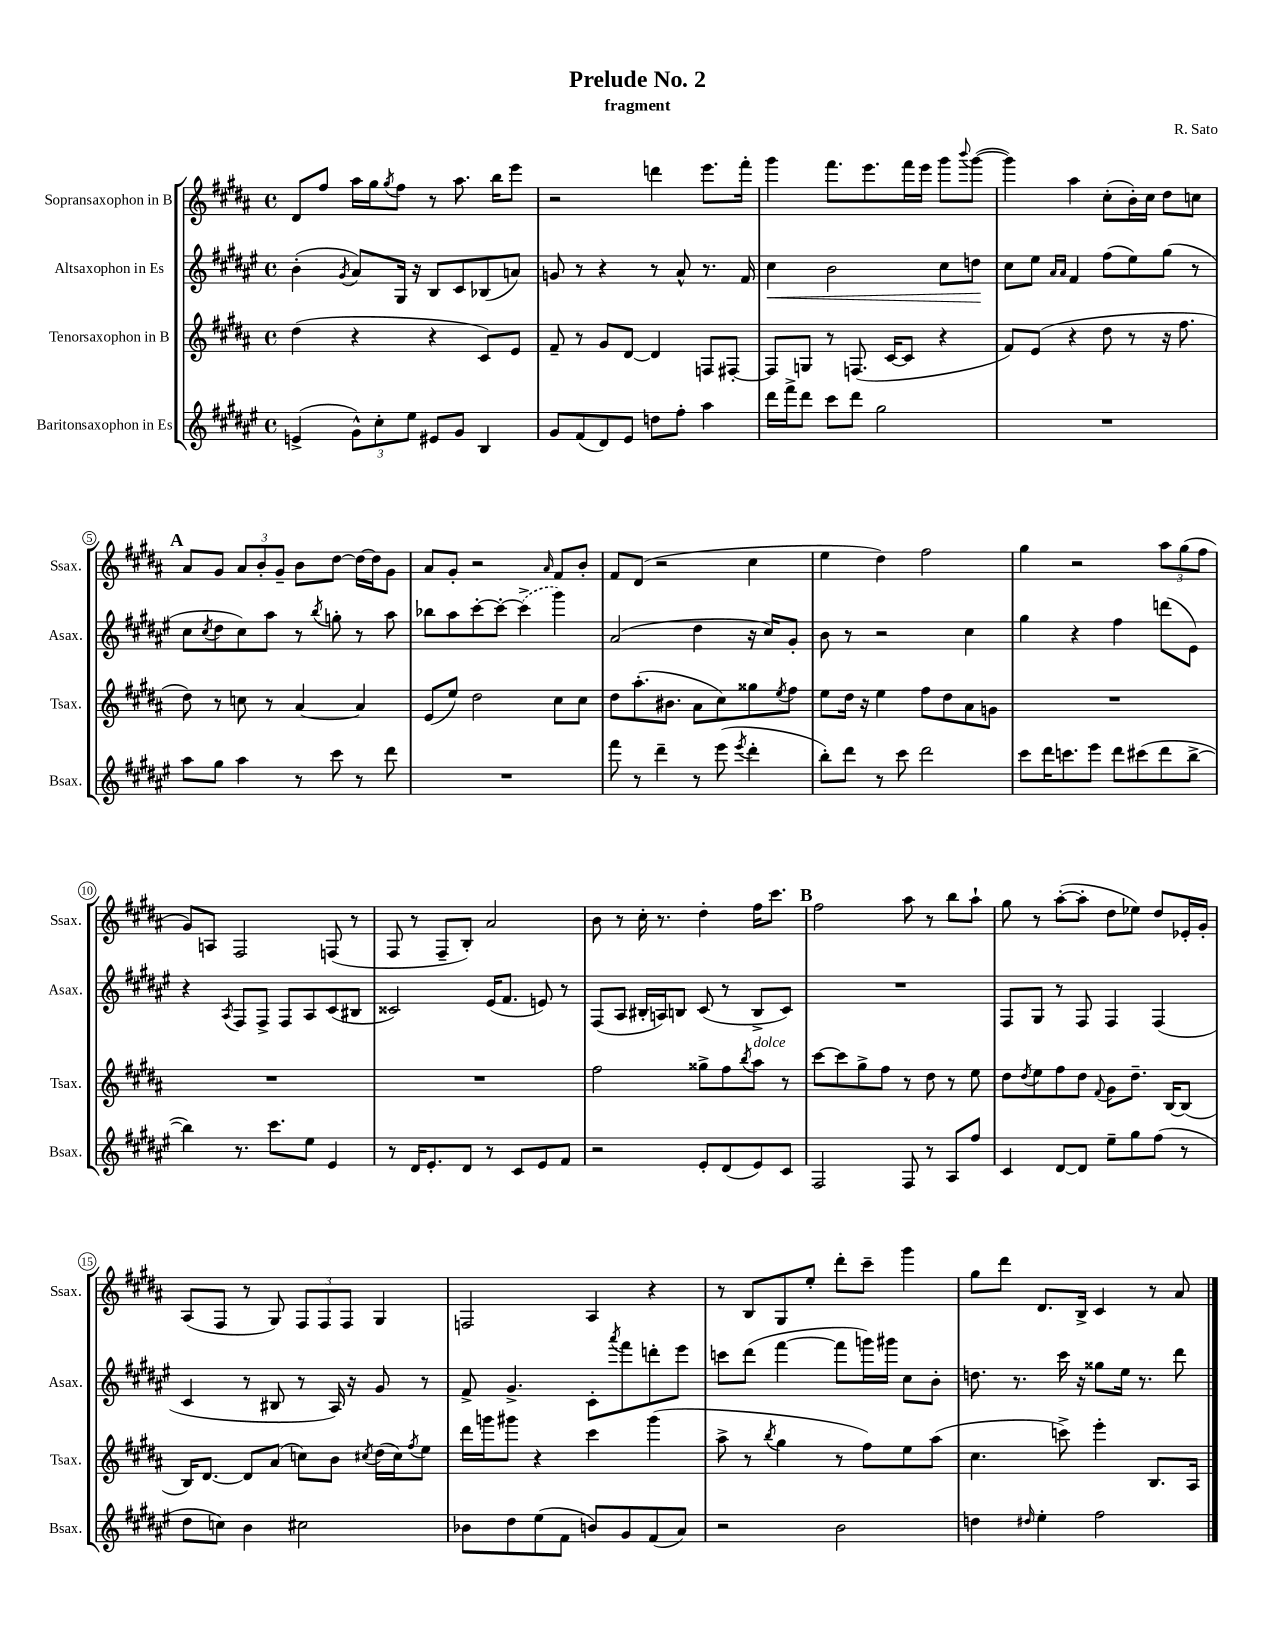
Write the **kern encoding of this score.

**kern	**kern	**kern	**dynam	**kern
*part4	*part3	*part2	*part2	*part1
*staff4	*staff3	*staff2	*staff2	*staff1
*I"Baritonsaxophon in Es	*I"Tenorsaxophon in B	*I"Altsaxophon in Es	*	*I"Sopransaxophon in B
*I'Bsax.	*I'Tsax.	*I'Asax.	*	*I'Ssax.
*clefG2	*clefG2	*clefG2	*	*clefG2
*k[f#c#g#d#a#e#]	*k[f#c#g#d#a#]	*k[f#c#g#d#a#e#]	*	*k[f#c#g#d#a#]
*M4/4	*M4/4	*M4/4	*	*M4/4
*met(c)	*met(c)	*met(c)	*	*met(c)
=1	=1	=1	=1	=1
(4en^/	(4dd#\	(4b'\	.	8d#/L
.	.	.	.	8ff#/J
.	.	8qg#/	.	.
12g#^^\L)	4r	8a#/L)	.	16aa#\LL
.	.	.	.	16gg#\J
12cc#'\	.	.	.	.
.	.	.	.	8qgg#/
.	.	16G#/Jk	.	8ff#\J
12ee#\J	.	.	.	.
.	.	16r	.	.
8e#X/L	4r	8B/L	.	8r
8g#/J	.	8c#/	.	8.aa#\
4B/	8c#/L)	(8B-X/	.	.
.	.	.	.	16bb\KL
.	8e/J	8an/J)	.	8eee\J
=2	=2	=2	=2	=2
8g#/L	8f#~/	8gn/	.	2r
(8f#/	8r	8r	.	.
8d#/)	8g#/L	4r	.	.
8e#/J	[8d#/J	.	.	.
8ddn\L	4d#/]	8r	.	4dddn\
8ff#'\J	.	8a#^^/	.	.
4aa#\	8Fn/L	8.r	.	8.eee\L
.	[8F#X'/J	.	.	.
.	.	16f#/	.	16fff#'\Jk
=3	=3	=3	=3	=3
!	!	!	!LO:HP:b	!
16ddd#\LL	8F#/L]	4cc#\	<	4ggg#\
16fff#^\J	.	.	.	.
8ddd#\J	8Gn/J	.	.	.
8ccc#\L	8r	2b\	.	8.fff#\L
8ddd#\J	(8.Fn/	.	.	.
.	.	.	.	8.eee\
2gg#\	.	.	.	.
.	[16c#/KL	.	.	.
.	8c#/J]	.	.	16fff#\L
.	.	.	.	16eee\JJ
.	4r	8cc#\L	.	8ggg#\L
.	.	.	.	8qqbbb/
.	.	8ddn\J	.	([8ggg#\J
.	.	.	[	.
=4	=4	=4	=4	=4
1r	8f#/L)	8cc#\L	.	4ggg#\])
.	(8e/J	8ee#\J	.	.
.	.	16qqa#/LL	.	.
.	.	16qqa#/JJ	.	.
.	4r	4f#/	.	4aa#\
.	8dd#\	(8ff#\L	.	(8cc#'\L
.	8r	8ee#\)	.	16b'\L)
.	.	.	.	16cc#\JJ
.	16r	(8gg#\J	.	8dd#\L
.	8.ff#\	.	.	.
.	.	8r	.	8ccn\J
!!LO:LB:g=z
!!LO:REH:place=s1:t=A
=5	=5	=5	=5	=5
8aa#\L	8dd#\)	8cc#\L	.	8a#/L
.	.	8qcc#/	.	.
8gg#\J	8r	8dd#\	.	8g#/J
4aa#\	8ccn\	8cc#\)	.	12a#/L
.	.	.	.	12b'/
.	8r	8aa#\J	.	.
.	.	.	.	12g#~/J
8r	[4a#/	8r	.	8b\L
.	.	8qbb/	.	.
8ccc#\	.	8ggn'\	.	[8dd#\J
8r	4a#/]	8r	.	16dd#\LL_
.	.	.	.	16dd#\J]
8ddd#\	.	8aa#\	.	8g#\J
=6	=6	=6	=6	=6
1r	(8e/L	8bb-X\L	.	8a#/L
.	8ee/J)	8aa#\	.	8g#'/J
.	2dd#\	[8ccc#'\	.	2r
.	.	8ccc#'\J_	.	.
.	.	(4ccc#^\]	.	.
.	.	.	.	16qqa#/
.	8cc#\L	4ggg#\)	.	8f#/L
.	8cc#\J	.	.	8b'/J
=7	=7	=7	=7	=7
8fff#\	8dd#\L	(2a#/	.	8f#/L
8r	(8.aa#'\	.	.	(8d#/J
4ddd#~\	.	.	.	2r
.	8.b#X\J	.	.	.
8r	8a#\L	4dd#\	.	.
(8eee#\	8cc#\)	.	.	.
8qeee#/	.	.	.	.
4ddd#'\	8gg##X\	16r	.	4cc#\
.	.	16cc#/KL)	.	.
.	8qee/	.	.	.
.	8ff#\J	8g#'/J	.	.
=8	=8	=8	=8	=8
8bb'\L)	8ee\L	8b\	.	4ee\
8ddd#\J	16dd#\Jk	8r	.	.
.	16r	.	.	.
8r	4ee\	2r	.	4dd#\)
8ccc#\	.	.	.	.
2ddd#\	8ff#\L	.	.	2ff#\
.	8dd#\	.	.	.
.	8a#\	4cc#\	.	.
.	8gn\J	.	.	.
=9	=9	=9	=9	=9
8ccc#\L	1r	4gg#\	.	4gg#\
16ddd#\K	.	.	.	.
8.cccn\	.	.	.	.
.	.	4r	.	2r
8eee#\J	.	.	.	.
8ddd#\L	.	4ff#\	.	.
(8ccc#X\	.	.	.	.
8ddd#\	.	(8dddn\L	.	12aa#\L
.	.	.	.	(12gg#\
[8bb^\J	.	8e#\J)	.	.
.	.	.	.	12ff#\J
!!LO:LB:g=z
=10	=10	=10	=10	=10
4bb\])	1r	4r	.	8g#/L)
.	.	.	.	8An/J
.	.	8qA#/	.	.
8.r	.	8F#/L	.	2F#/
.	.	8F#^/J	.	.
8.ccc#\L	.	.	.	.
.	.	8F#/L	.	.
8ee#\J	.	8A#/	.	.
4e#/	.	(8c#/	.	(8Fn/
.	.	8B#X/J	.	8r
=11	=11	=11	=11	=11
8r	1r	2c##X/)	.	8F#/
16d#/KL	.	.	.	8r
8.e#'/	.	.	.	.
.	.	.	.	8F#~/L
8d#/J	.	.	.	8B'/J)
8r	.	(16e#/KL	.	2a#/
.	.	8.f#/J	.	.
8c#/L	.	.	.	.
8e#/	.	8en/)	.	.
8f#/J	.	8r	.	.
=12	=12	=12	=12	=12
2r	2ff#\	(8F#/L	.	8b\
.	.	8A#/J	.	8r
.	.	16B#X'/LL	.	16cc#'\
.	.	16An/J)	.	8.r
.	.	8Bn/J	.	.
8e#'/L	8gg##X^\L	(8c#/	.	4dd#'\
(8d#/	8ff#\	8r	.	.
.	8qbb/	.	.	.
!	!LO:TX:a:i:t=dolce	!	!	!
8e#/)	8aa#\J	8B^/L	.	16ff#\KL
.	.	.	.	8.ccc#\J
8c#/J	8r	8c#/J)	.	.
!!LO:REH:place=s1:t=B
=13	=13	=13	=13	=13
2F#/	[8ccc#\L	1r	.	2ff#\
.	8ccc#\]	.	.	.
.	8gg#^\	.	.	.
.	8ff#\J	.	.	.
8F#/	8r	.	.	8aa#\
8r	8dd#\	.	.	8r
8A#/L	8r	.	.	8bb\L
8ff#/J	8ee\	.	.	8aa#`\J
=14	=14	=14	=14	=14
4c#/	8dd#\L	8F#/L	.	8gg#\
.	8qdd#/	.	.	.
.	8ee\	8G#/J	.	8r
[8d#/L	8ff#\	8r	.	([8aa#'\L
8d#/J]	8dd#\J	8F#/	.	8aa#'\J]
.	8qqf#/	.	.	.
8ee#~\L	8g#\L	4F#/	.	8dd#\L
8gg#\	8.dd#~\J	.	.	8ee-X\J)
(8ff#\J	.	(4F#/	.	8dd#/L
.	[16B/KL	.	.	.
8r	(8B/J]	.	.	16e-X'/L
.	.	.	.	16g#'/JJ
!!LO:LB:g=z
=15	=15	=15	=15	=15
8dd#\L	16B/KL)	4c#/	.	(8A#/L
.	[8.d#/J	.	.	.
8ccn\J)	.	.	.	8F#/J
4b\	8d#/L]	8r	.	8r
.	(8a#/J	8B#X/	.	8G#/)
2cc#X\	8ccn\L)	8r	.	12F#/L
.	.	.	.	12F#/
.	8b\J	16A#/)	.	.
.	.	.	.	12F#/J
.	.	16r	.	.
.	8qcc#X/	.	.	.
.	(16dd#\LL	8g#/	.	4G#/
.	16cc#\J)	.	.	.
.	8qff#/	.	.	.
.	8ee\J	8r	.	.
=16	=16	=16	=16	=16
8b-X\L	16ddd#\LL	8f#^/	.	2Fn/
.	16gggn\J	.	.	.
8dd#\	8ggg#X\J	4.g#^/	.	.
(8ee#\	4r	.	.	.
8f#\J	.	.	.	.
8bn/L)	4ccc#\	8c#'\L	.	4A#/
.	.	8qaaa#/	.	.
8g#/	.	8fff#\	.	.
(8f#/	(4ggg#\	8dddn'\	.	4r
8a#/J)	.	8eee#\J	.	.
=17	=17	=17	=17	=17
2r	8aa#^\	8cccn\L	.	8r
.	8r	(8ddd#\J	.	8B/L
.	8qbb/	.	.	.
.	4gg#\	[4fff#\	.	8G#/
.	.	.	.	8ee'/J
2b\	8r	8fff#\L]	.	8ddd#'\L
.	8ff#\L)	16gggn\L)	.	8ccc#~\J
.	.	16ggg#X\JJ	.	.
.	8ee\	8cc#\L	.	4ggg#\
.	(8aa#\J	8b'\J	.	.
=18	=18	=18	=18	=18
4ddn\	4.cc#\	8.ddn\	.	8gg#\L
.	.	.	.	8ddd#\J
.	.	8.r	.	.
16qqdd#X/	.	.	.	.
4ee#'\	.	.	.	8.d#/L
.	8cccn^\)	16ccc#\	.	.
.	.	16r	.	16B^/Jk
2ff#\	4eee'\	8gg##X\L	.	4c#/
.	.	16ee#\Jk	.	.
.	.	8.r	.	.
.	8.B/L	.	.	8r
.	.	8ddd#\	.	8a#/
.	16A#/Jk	.	.	.
==	==	==	==	==
*-	*-	*-	*-	*-
